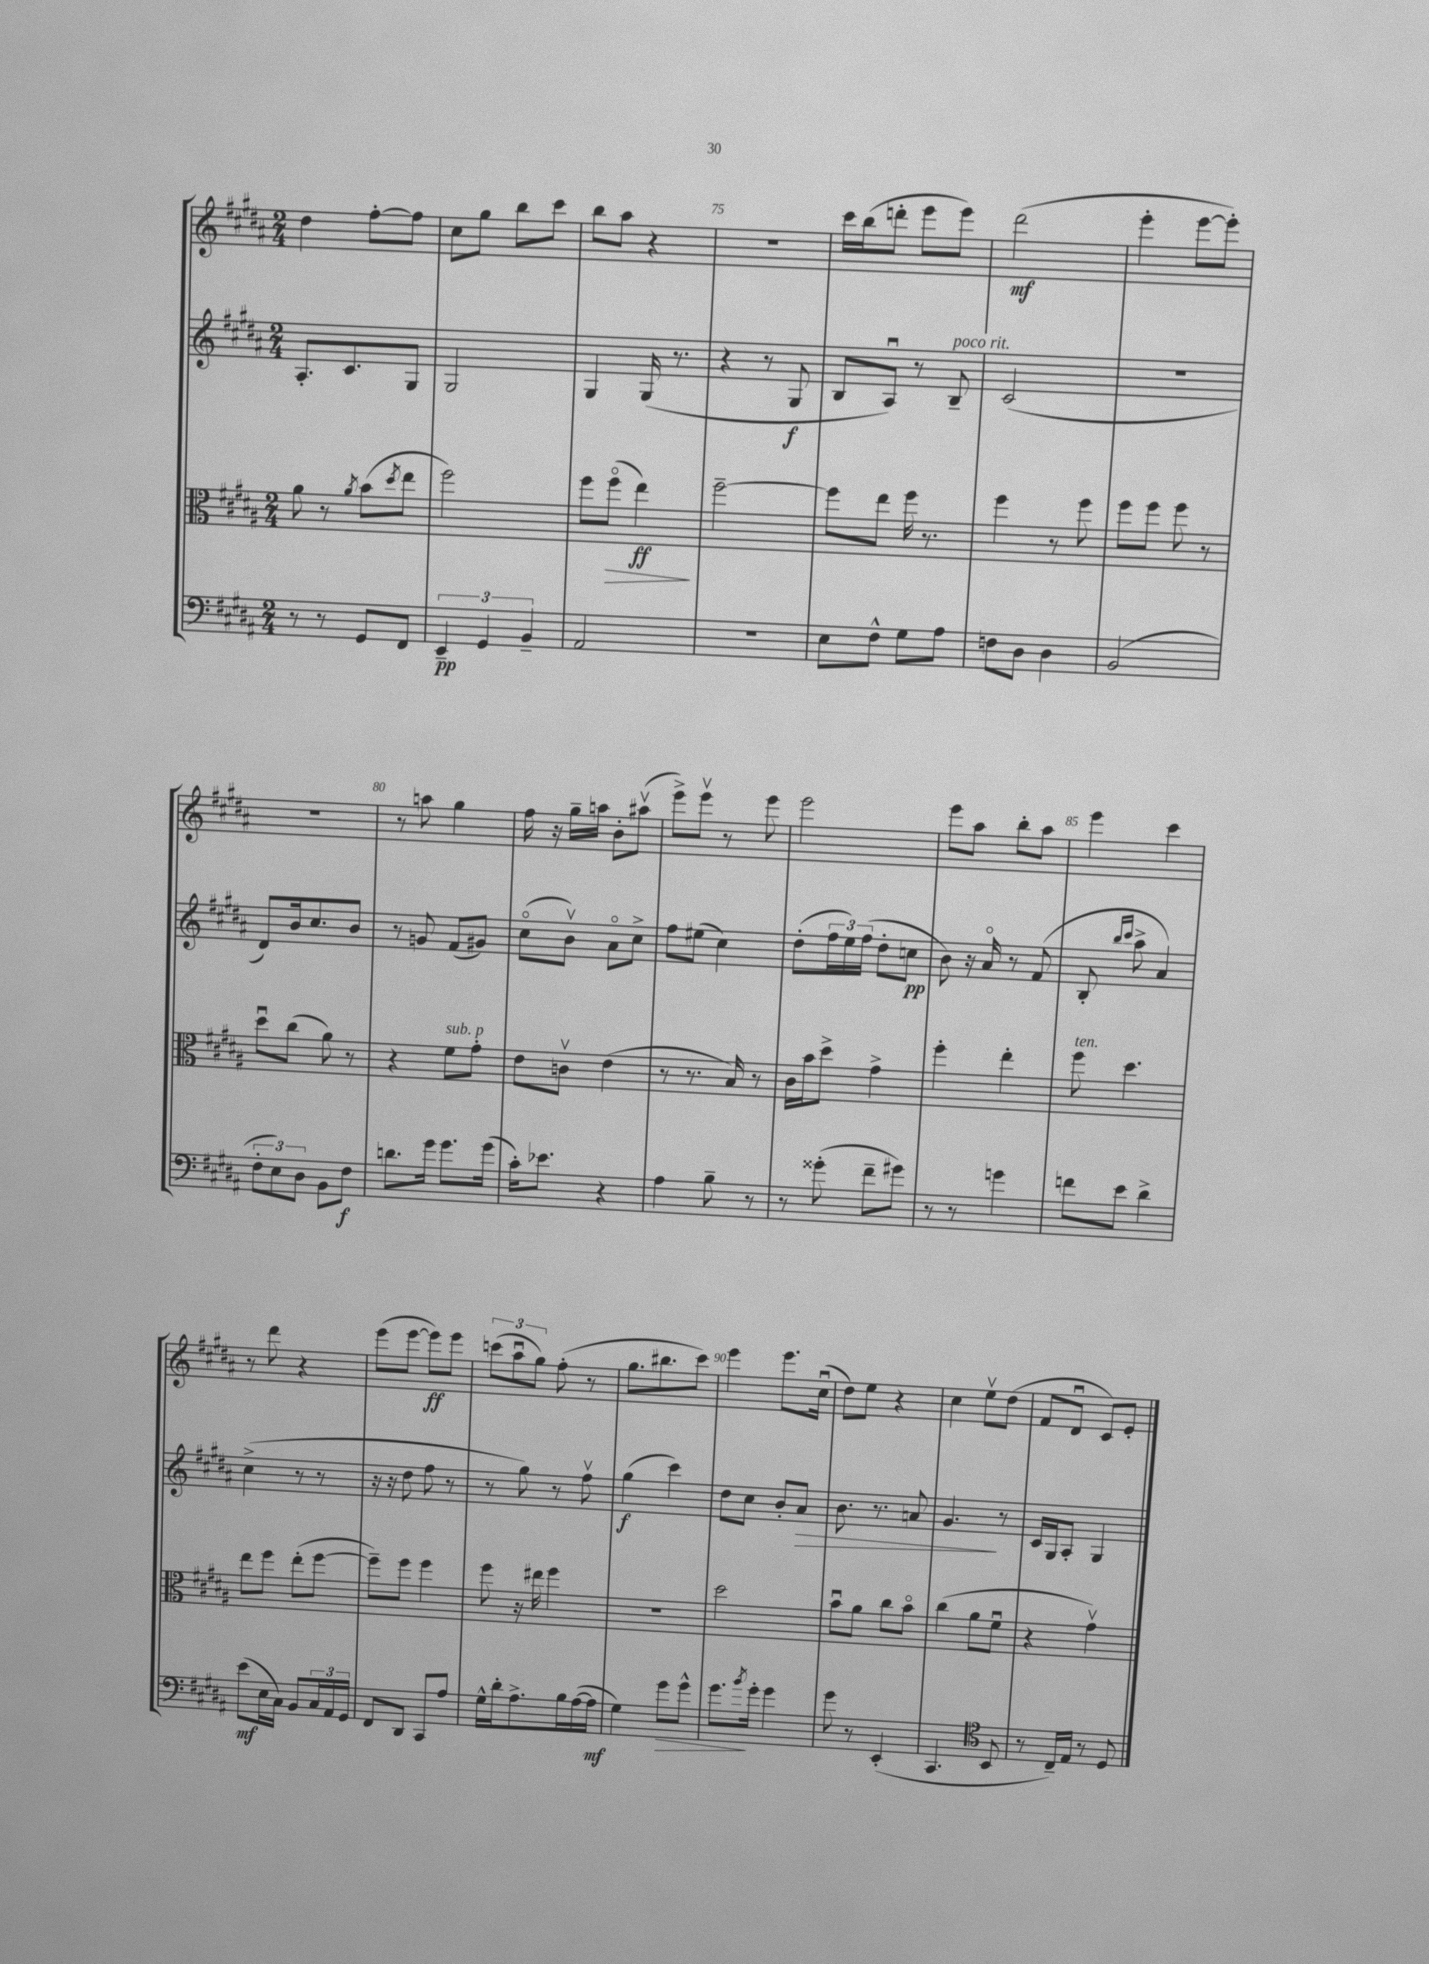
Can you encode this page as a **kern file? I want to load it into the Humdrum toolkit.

**kern	**dynam	**kern	**dynam	**kern	**dynam	**kern	**dynam
*part4	*part4	*part3	*part3	*part2	*part2	*part1	*part1
*staff4	*staff4	*staff3	*staff3	*staff2	*staff2	*staff1	*staff1
*clefF4	*	*clefC3	*	*clefG2	*	*clefG2	*
*k[f#c#g#d#a#]	*	*k[f#c#g#d#a#]	*	*k[f#c#g#d#a#]	*	*k[f#c#g#d#a#]	*
*M2/4	*	*M2/4	*	*M2/4	*	*M2/4	*
=72	=72	=72	=72	=72	=72	=72	=72
8r	.	8a#\	.	8.A#'/L	.	4dd#\	.
8r	.	8r	.	.	.	.	.
.	.	.	.	8.c#/	.	.	.
.	.	8qa#/	.	.	.	.	.
8GG#/L	.	(8b\L	.	.	.	[8ff#'\L	.
.	.	8qdd#/	.	.	.	.	.
8FF#/J	.	8ee\J	.	8G#/J	.	8ff#\J]	.
=73	=73	=73	=73	=73	=73	=73	=73
6EE~/	pp	2ff#\)	.	2G#/	.	8cc#\L	.
.	.	.	.	.	.	8gg#\J	.
6GG#/	.	.	.	.	.	.	.
.	.	.	.	.	.	8bb\L	.
6BB~/	.	.	.	.	.	.	.
.	.	.	.	.	.	8ccc#\J	.
=74	=74	=74	=74	=74	=74	=74	=74
2AA#/	.	8ff#\L	.	4G#/	.	8bb\L	.
!	!	!	!LO:HP:b	!	!	!	!
.	.	(8ff#\J	>	.	.	8aa#\J	.
.	.	4ee\)	ff	(16G#/	.	4r	.
.	.	.	.	8.r	.	.	.
.	.	.	]	.	.	.	.
=75	=75	=75	=75	=75	=75	=75	=75
2r	.	[2ff#~\	.	4r	.	2r	.
.	.	.	.	8r	.	.	.
.	.	.	.	8G#/	f	.	.
=76	=76	=76	=76	=76	=76	=76	=76
8E\L	.	8ff#\L]	.	8B/L	.	16ccc#\LL	.
.	.	.	.	.	.	(16bb\J	.
8F#^^\J	.	8ee\J	.	8A#u/J)	.	8dddn'\J	.
8G#\L	.	16ff#\	.	8r	.	8eee\L	.
.	.	8.r	.	.	.	.	.
!	!	!	!	!LO:TX:a:i:t=poco rit.	!	!	!
8A#\J	.	.	.	8B~/	.	8eee\J)	.
=77	=77	=77	=77	=77	=77	=77	=77
8Fn\L	.	4ff#\	.	(2c#/	.	(2ddd#\	mf
8D#\J	.	.	.	.	.	.	.
4D#\	.	8r	.	.	.	.	.
.	.	8ff#\	.	.	.	.	.
=78	=78	=78	=78	=78	=78	=78	=78
(2BB/	.	8ff#\L	.	2r	.	4eee'\	.
.	.	8ff#\J	.	.	.	.	.
.	.	8ff#\	.	.	.	[8eee\L	.
.	.	8r	.	.	.	8eee'\J])	.
!!LO:LB:g=z
=79	=79	=79	=79	=79	=79	=79	=79
12F#'\L	.	8dd#u\L	.	8d#/L)	.	2r	.
12E\)	.	.	.	.	.	.	.
.	.	(8cc#\J	.	16b/k	.	.	.
12D#\J	.	.	.	.	.	.	.
.	.	.	.	8.cc#/	.	.	.
8BB\L	.	8a#\)	.	.	.	.	.
8F#\J	f	8r	.	8b/J	.	.	.
=80	=80	=80	=80	=80	=80	=80	=80
8.dn\L	.	4r	.	8r	.	8r	.
.	.	.	.	8gn/	.	8aan\	.
16g#\Jk	.	.	.	.	.	.	.
!	!	!LO:TX:a:i:t=sub. p	!	!	!	!	!
8.g#\L	.	8f#\L	.	(8f#/L	.	4gg#\	.
.	.	8g#'\J	.	8g#X/J)	.	.	.
(16g#\Jk	.	.	.	.	.	.	.
=81	=81	=81	=81	=81	=81	=81	=81
16c#'\KL)	.	8e\L	.	(8cc#\L	.	16ff#\	.
8.e-X\J	.	.	.	.	.	16r	.
.	.	8cnv\J	.	8bv\J)	.	16gg#~\LL	.
.	.	.	.	.	.	16aan\JJ	.
4r	.	(4e\	.	8a#\L	.	8b'\L	.
.	.	.	.	8cc#^\J	.	(8aa#Xv\J	.
=82	=82	=82	=82	=82	=82	=82	=82
4A#\	.	8r	.	8ff#\L	.	8eee^\L)	.
.	.	8.r	.	(8ee#X\J	.	8eeev\J	.
8B~\	.	.	.	4cc#\)	.	8r	.
.	.	16B/)	.	.	.	.	.
8r	.	8r	.	.	.	8eee\	.
=83	=83	=83	=83	=83	=83	=83	=83
8r	.	16c#\LL	.	(8dd#'\L	.	2eee\	.
.	.	16b\J	.	.	.	.	.
(8g##X'\	.	8dd#^\J	.	24ff#\L	.	.	.
.	.	.	.	24ee\)	.	.	.
.	.	.	.	(24ff#\JJ	.	.	.
8f#~\L	.	4g#^\	.	8dd#'\L	.	.	.
8g#X\J)	.	.	.	8ccn\J	pp	.	.
=84	=84	=84	=84	=84	=84	=84	=84
8r	.	4ff#'\	.	8b\)	.	8eee\L	.
8r	.	.	.	16r	.	8aa#\J	.
.	.	.	.	16a#/	.	.	.
4gn\	.	4ee'\	.	8r	.	8bb'\L	.
.	.	.	.	(8f#/	.	8aa#\J	.
=85	=85	=85	=85	=85	=85	=85	=85
!	!	!LO:TX:a:i:t=ten.	!	!	!	!	!
8fn\L	.	8ff#\	.	8B'/	.	4eee\	.
.	.	.	.	16qqbb/LL	.	.	.
.	.	.	.	16qqccc#/JJ	.	.	.
8e\J	.	4.dd#\	.	8aa#^\	.	.	.
4d#^\	.	.	.	4a#/)	.	4ccc#\	.
!!LO:LB:g=z
=86	=86	=86	=86	=86	=86	=86	=86
(8e\L	mf	8ee\L	.	(4cc#^\	.	8r	.
16E\L	.	8ff#\J	.	.	.	8ddd#\	.
16C#\JJ)	.	.	.	.	.	.	.
8BB/L	.	(8ee'\L	.	8r	.	4r	.
24C#/L	.	[8ff#\J	.	8r	.	.	.
24AA#/	.	.	.	.	.	.	.
24GG#/JJ	.	.	.	.	.	.	.
=87	=87	=87	=87	=87	=87	=87	=87
8FF#/L	.	8ff#~\L])	.	16r	.	(8eee\L	.
.	.	.	.	16r	.	.	.
8DD#/J	.	8ff#\J	.	8dd#\	.	[8eee\J	.
8CC#/L	.	4ff#\	.	8ff#\	.	8eee\L])	ff
8A#/J	.	.	.	8r	.	8eee\J	.
=88	=88	=88	=88	=88	=88	=88	=88
16G#^^\LL	.	8ff#\	.	8r	.	(12cccn\L	.
16d#'\J	.	.	.	.	.	.	.
.	.	.	.	.	.	12aa#u\	.
8.A#^\	.	16r	.	8gg#\)	.	.	.
.	.	.	.	.	.	12gg#\J)	.
.	.	16ee#X\	.	.	.	.	.
.	.	4ff#\	.	8r	.	(8ff#'\	.
16B\L	.	.	.	.	.	.	.
([16A#\	.	.	.	8ff#v\	.	8r	.
16A#\JJ]	mf	.	.	.	.	.	.
=89	=89	=89	=89	=89	=89	=89	=89
4G#\)	.	2r	.	(4gg#\	f	8.gg#\L	.
.	.	.	.	.	.	8.bb#X\	.
!	!LO:HP:b	!	!	!	!	!	!
8g#\L	>	.	.	4ccc#\)	.	.	.
8g#^^\J	.	.	.	.	.	8ccc#\J)	.
=90	=90	=90	=90	=90	=90	=90	=90
8.g#\L	.	2dd#\	.	8dd#\L	.	4eee\	.
.	.	.	.	8cc#\J	.	.	.
8qb/	.	.	.	.	.	.	.
16g#'\Jk	]	.	.	.	.	.	.
4g#\	.	.	.	8b'/L	.	8.eee\L	.
!	!	!	!	!	!LO:HP:b	!	!
.	.	.	.	8a#/J	>	.	.
.	.	.	.	.	.	(16cc#u\Jk	.
=91	=91	=91	=91	=91	=91	=91	=91
8g#\	.	8bu\L	.	8.b\	.	8dd#\L)	.
8r	.	8a#\J	.	.	.	8ee\J	.
.	.	.	.	8.r	.	.	.
(4EE'/	.	8cc#\L	.	.	.	4r	.
.	.	8b\J	.	8an/	.	.	.
=92	=92	=92	=92	=92	=92	=92	=92
4.CC#/	.	(4cc#\	.	4.g#/	.	4cc#\	.
.	.	8a#\L	.	.	.	8eev\L	.
*clefC4	*	*	*	*	*	*	*
8BB/	.	8f#u\J	.	8r	]	(8dd#\J	.
=93	=93	=93	=93	=93	=93	=93	=93
8r	.	4r	.	16c#/LL	.	8f#/L	.
.	.	.	.	16G#/J	.	.	.
16C#~/LL)	.	.	.	8A#'/J	.	8d#u/J	.
16E/JJ	.	.	.	.	.	.	.
8r	.	4g#v\)	.	4G#/	.	8c#/L)	.
8D#/	.	.	.	.	.	8e'/J	.
==	==	==	==	==	==	==	==
*-	*-	*-	*-	*-	*-	*-	*-
